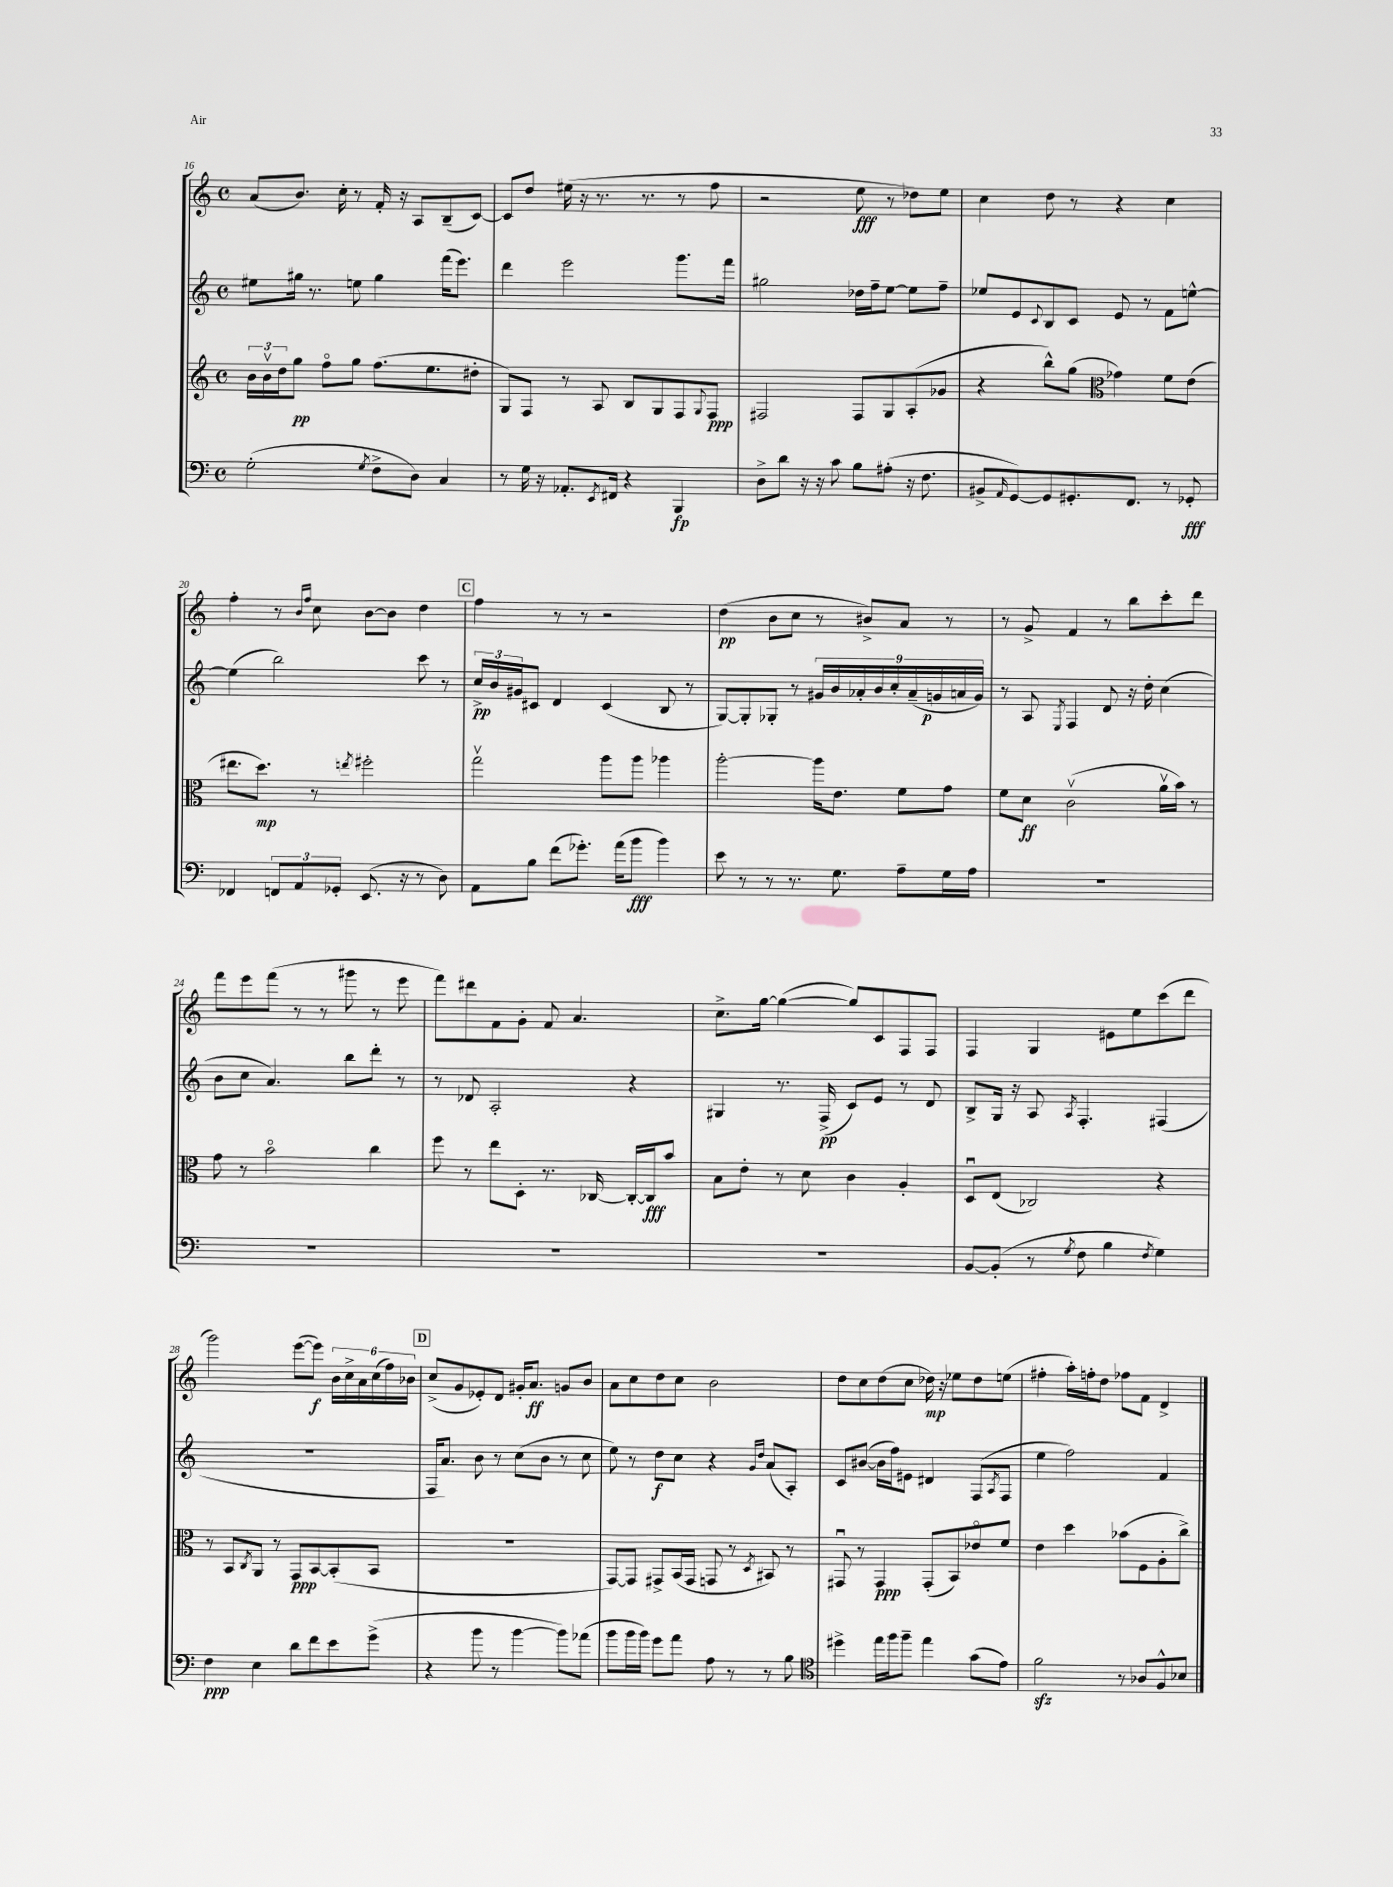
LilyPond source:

<<
\new StaffGroup <<
\new Staff = "s0" {
    \clef treble \key c \major \defaultTimeSignature \time 4/4
    a'8( b'8.) c''16-. r8 f'16-. r16 a8 b8--( c'8~) |
    c'8 d''8 eis''16( r16 r8. r8. r8 f''8 |
    r2 e''8\fff r8 des''8) e''8 |
    c''4 d''8 r8 r4 c''4 |
    f''4-. r8 \grace { b'16 f''16 } c''8 b'8~ b'8 d''4 |
    \mark \markup { \box "C" } f''4 r8 r8 r2 |
    d''4\pp( b'8 c''8 r8 bis'8->) a'8 r8 |
    r8 g'8-> f'4 r8 b''8 c'''8-. d'''8 |
    f'''8 e'''8 f'''8( r8 r8 gis'''8 r8 e'''8 |
    f'''8) dis'''8 f'8 g'8-. f'8 a'4. |
    c''8.-> g''16~ g''4~( g''8) c'8 f8 f8 |
    f4 g4 eis'8 e''8 c'''8( d'''8 |
    g'''2) e'''8~( e'''8\f) \tuplet 6/4 { b'16 c''16-> a'16 c''16( f''16) bes'16 } |
    \mark \markup { \box "D" } c''8->( g'8 ees'8-.) d'8 gis'16-. a'8.\ff g'8 b'8 |
    a'8 c''8 d''8 c''8 b'2 |
    d''8 c''8 d''8( c''8 des''16\mp) r16 ees''8 des''8 e''8( |
    fis''4-. a''16-.) f''16-. d''8 fes''8 f'8 d'4-> \bar "|." |
}
\new Staff = "s1" {
    \clef treble \key c \major \defaultTimeSignature \time 4/4
    eis''8 gis''16 r8. e''8 gis''4 f'''16( e'''8.) |
    d'''4 e'''2 g'''8. f'''16 |
    gis''2 des''16 f''16-- e''8~ e''8 f''8-- |
    ees''8 e'8 \appoggiatura { c'8 } b8 c'8 e'8 r8 f'8 e''8~-^ |
    e''4( b''2) c'''8 r8 |
    \mark \markup { \box "C" } \tuplet 3/2 { c''16->\pp b'16 gis'16 } cis'8 d'4 cis'4( b8 r8 |
    g8~) g8-. ges8-. r8 \tuplet 9/8 { gis'16 b'16 aes'16-. b'16 c''16-. aes'16--( g'16\p a'16 g'16) } |
    r8 a8 \acciaccatura { e8 } f4 d'8 r16 d''16-. c''4( |
    b'8 c''8 a'4.) b''8 d'''8-. r8 |
    r8 des'8 a2-. r4 |
    gis4 r8. f16->\pp( c'8) e'8 r8 d'8 |
    b8-> g16 r16 a8 \acciaccatura { a8 } f4.-. fis4( |
    R1 |
    \mark \markup { \box "D" } f16 a'8.) b'8 r8 c''8( b'8 r8 c''8 |
    e''8) r8 d''8\f c''8 r4 \grace { g'16 d''16 } a'8( a8-.) |
    c'8 bis'8~( bis'16 f''16) eis'8 dis'4 f8( \acciaccatura { a8 } f8 |
    e''4 f''2) f'4 \bar "|." |
}
\new Staff = "s2" {
    \clef treble \key c \major \defaultTimeSignature \time 4/4
    \tuplet 3/2 { b'16 b'16\upbow d''16 } g''8\pp f''8\flageolet g''8 f''8.( e''8. dis''8-. |
    g8) f8 r8 a8 b8 g8 f8 \appoggiatura { g8 } f8\ppp |
    fis2 fis8 g8 a8-.( ges'8 |
    r4 b''8-^) g''8( \clef alto ges'4) f'8 e'8( |
    eis''8. d''8.\mp) r8 \acciaccatura { e''8 } fis''2-. |
    \mark \markup { \box "C" } g''2\upbow a''8 a''8 aes''4 |
    a''2~-. a''16 e'8. f'8 g'8 |
    f'8 d'8\ff c'2\upbow( a'16\upbow b'16) r8 |
    g'8 r8 b'2\flageolet c''4 |
    f''8 r8 e''8 d8-. r8. ces16~ ces16~-. ces16\fff b'8 |
    b8 e'8-. r8 d'8 c'4 a4-. |
    d8\downbow e8( ces2) r4 |
    r8 b,8 \acciaccatura { c8 } a,8 r8 g,8\ppp b,8~ b,8-.( b,8 |
    \mark \markup { \box "D" } R1 |
    g,8~) g,8 gis,8-> b,16( gis,16 g,8 r8 \acciaccatura { d8 } bis,8) r8 |
    gis,8\downbow r8 gis,4\ppp gis,8-.( b,8) ees'8\flageolet f'8 |
    e'4 d''4 bes'8( f8 a8-. c''8->) \bar "|." |
}
\new Staff = "s3" {
    \clef bass \key c \major \defaultTimeSignature \time 4/4
    g2-.( \acciaccatura { g8 } f8-> d8) c4 |
    r8 g16 r16 aes,8.-. \acciaccatura { e,8 } fis,16 r4 b,,4\fp |
    d8-> d'8 r16 r16 c'8 b8 ais8-.( r16 f8. |
    bis,8-> \grace { a,16 } g,8~) g,8 gis,8.-. f,8. r8 ges,8-.\fff |
    fes,4 \tuplet 3/2 { f,8 a,8 ges,8-. } e,8.( r16 r8 d8) |
    \mark \markup { \box "C" } a,8 b8 f'8( ges'8.-.) a'16( b'8\fff b'4) |
    e'8 r8 r8 r8. g8. a8-- g16 a16 |
    R1 |
    R1 |
    R1 |
    R1 |
    b,8~ b,8-.( r8 \acciaccatura { g8 } f8 b4 \acciaccatura { f8 } g4) |
    f4\ppp e4 d'8 f'8 e'8 g'8->( |
    \mark \markup { \box "D" } r4 b'8 r8 b'4~ b'8) aes'8( |
    b'8 b'16 b'16) g'8 a'8 a8 r8 r8 b8 |
    \clef tenor dis''4-> e''16 f''16 f''8-- e''4 g'8( e'8) |
    f'2\sfz r8 aes8 f8-^ bes8 \bar "|." |
}
>>
>>
\layout { \context { \Score currentBarNumber = #16 } }
